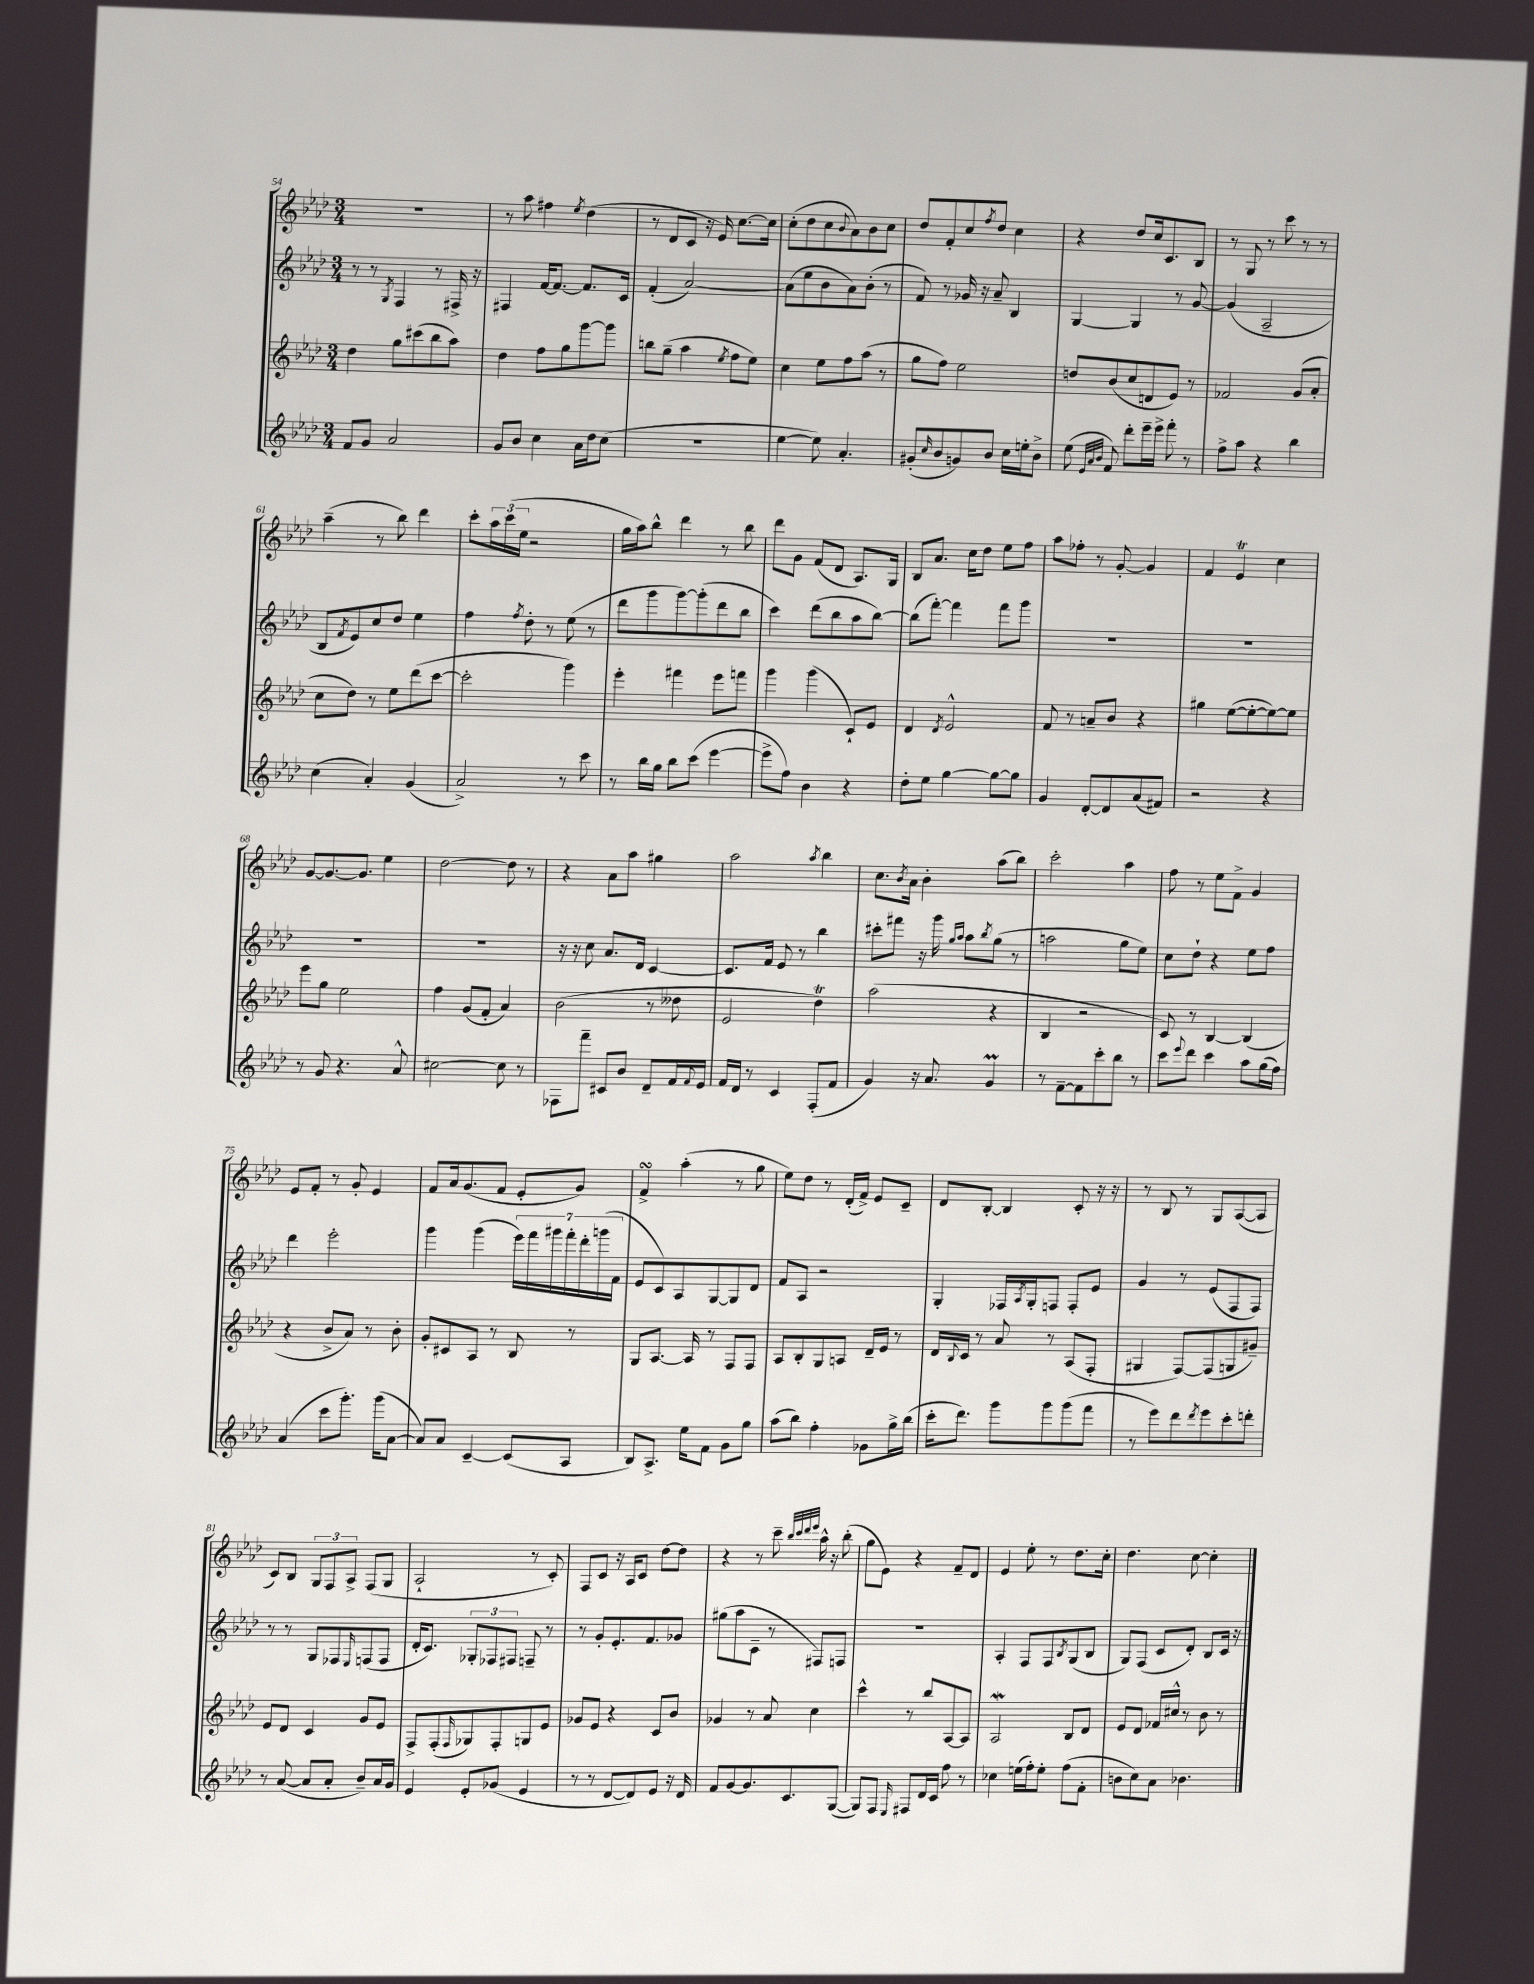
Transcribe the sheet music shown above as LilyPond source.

<<
\new StaffGroup <<
\new Staff = "s0" {
    \clef treble \key aes \major \numericTimeSignature \time 3/4
    R2. |
    r8 aes''8 fis''4 \acciaccatura { ees''8 } des''4( |
    r8 des'8 c'8 r16 ees'16) c''8.~ c''16 |
    c''8-.( des''8 c''8 \appoggiatura { bes'8 } aes'8) bes'8 c''8 |
    des''8 f'8-. c''8 \acciaccatura { f''8 } des''8 c''4 |
    r4 des''8 c''16 c'8. bes8 |
    r8 g8 r8 c'''8 r8 r8 |
    aes''4--( r8 bes''8) des'''4 |
    c'''8-. \tuplet 3/2 { aes''16 c'''16( ees''16 } r2 |
    g''16 aes''16) bes''8-^ des'''4 r8 bes''8 |
    des'''8 g'8 f'8( des'8 aes8.) g16 |
    bes8 aes'8. c''16 des''8 ees''8 f''8 |
    aes''8 fes''8-. r8 g'8~-. g'4 |
    f'4 ees'4\trill c''4 |
    g'8~ g'8.~ g'8. ees''4 |
    des''2~ des''8 r8 |
    r4 aes'8 aes''8 gis''4 |
    aes''2 \acciaccatura { aes''8 } bes''4 |
    c''8. \acciaccatura { bes'8 } aes'16 bes'4-. aes''8( bes''8) |
    c'''2-. aes''4 |
    f''8 r8 ees''8 f'8-> g'4 |
    ees'8 f'8-. r8 g'8-. ees'4 |
    f'8 aes'16 g'8.( f'8 ees'8-. g'8) |
    f'4->\turn aes''4-.( r8 g''8 |
    ees''8) des''8 r8 des'16-.( f'16->) ees'8 c'8-- |
    des'8 bes8~-. bes4 c'8-. r16 r16 |
    r8 bes8 r8 g8 aes8~( aes8 |
    c'8) bes8 \tuplet 3/2 { g8 f8 aes8-> } f8( g8 |
    aes2-! r8 c'8-.) |
    f8 c'8 r16 aes16 c'8 des''8~ des''8 |
    r4 r8 c'''8-- \grace { bes''32 c'''32 des'''32 ees'''32 } aes''16-^ r16 bes''8-.( |
    g''8 ees'8) r4 f'8-- des'8 |
    ees'4 ees''8-. r8 des''8. c''16-. |
    des''4. c''8~ c''4-. \bar "|." |
}
\new Staff = "s1" {
    \clef treble \key aes \major \numericTimeSignature \time 3/4
    r8 r8 \acciaccatura { g8 } f4 r8 fis16-> r16 |
    fis4 f'16~ f'8.~ f'8. c'16 |
    f'4-.( aes'2~) |
    aes'8( ees''8 bes'8 aes'8) bes'8-.( r8 |
    f'8) r8 ges'16 r16 aes'8-- bes4 |
    g4~ g4 r8 g'8~ |
    g'4( aes2-- |
    bes8 \acciaccatura { f'8 } ees'8) c''8 des''8 ees''4 |
    f''4 \acciaccatura { f''8 } des''8-. r8 ees''8( r8 |
    des'''8 g'''8 g'''8~) g'''8-.( des'''8 bes''8 |
    c'''4) des'''8( bes''8 aes''8 bes''8~) |
    bes''8( f'''8~-.) f'''4 f'''8 g'''8 |
    R2. |
    R2. |
    R2. |
    R2. |
    r16 r16 c''8 aes'8. des'16 c'4~ |
    c'8. f'16 ees'8 r8 bes''4 |
    cis'''8-. fis'''8 r16 g'''16 \grace { g''16 aes''16 } aes''8 \acciaccatura { bes''8 } g''8( r8 |
    a''2 g''8 ees''8) |
    c''8 des''8-! r4 ees''8 f''8 |
    des'''4 ees'''2-. |
    g'''4 g'''4( \tuplet 7/4 { ees'''16) f'''16 gis'''16 f'''16-. des'''16-. g'''16( f'16 } |
    ees'8 c'8) aes8 g8~ g8 des'8 |
    f'8 aes8 r2 |
    g4-. fes16 \acciaccatura { aes8 } g16-. f8 f8-. ees'8 |
    g'4 r8 ees'8( f8 f8) |
    r8 r8 g8 fes8 \grace { ees16 } f8( f8 |
    des'16-. c'8.) \tuplet 3/2 { ges8-. fes8 fis8 } f8-- r8 |
    r8 g'8-. ees'8.-. f'8. ges'8 |
    gis''8( aes''8 c'8-- r8 fis8) f8 |
    R2. |
    aes4-. f8 f8 \acciaccatura { bes8 } g8( bes8 |
    g8) f8( c'8 des'8-.) bes8 c'16 r16 \bar "|." |
}
\new Staff = "s2" {
    \clef treble \key aes \major \numericTimeSignature \time 3/4
    des''4 g''8 cis'''8( bes''8 aes''8) |
    des''4 f''8 g''8 g'''8~ g'''8 |
    b''8 g''8--( aes''4 \acciaccatura { ees''8 } f''8 ees''8) |
    c''4 ees''8 f''8 aes''8( r8 |
    g''8 f''8) ees''2 |
    d''8 bes'8( c''8 d'8 ees'8) r8 |
    fes'2 g'8( aes'8-. |
    c''8 des''8) r8 ees''8 des'''8( c'''8~ |
    c'''2-. g'''4) |
    ees'''4-. fis'''4 ees'''8 f'''8 |
    g'''4 g'''4( c'8-!) ees'8 |
    des'4 \acciaccatura { des'8 } ees'2-^ |
    f'8 r8 a'8-- bes'8 r4 |
    gis''4 ees''8~( ees''8~-. ees''8~) ees''8 |
    ees'''8 g''8 ees''2 |
    f''4 g'8( f'8-. aes'4) |
    bes'2( r8 deses''8 |
    ees'2 des''4\trill) |
    aes''2( r4 |
    bes4 r2 |
    c'8) r8 bes4~ bes4( |
    r4 bes'8-> aes'8) r8 bes'8-. |
    g'8-. cis'8 aes8 r8 bes8 r8 |
    g8 aes8.~ aes16 r8 f8 f8 |
    aes8 bes8-. g8 a8 des'16-- ees'16 r8 |
    des'16 \appoggiatura { bes8 } c'16 r8 aes'8 r8 aes8( f8-. |
    gis4 f8~) f8( g8 gis'8--) |
    ees'8 des'8 c'4 g'8 ees'8 |
    f8-> f8-.( \grace { f16 } ges8) f8-. g8 ees'8 |
    ges'8 ees'8 r4 c'8 bes'8 |
    ges'4 r8 aes'8 c''4 |
    c'''4-^ r8 bes''8 aes8~ aes8 |
    aes2\mordent bes8 des'8 |
    ees'8 des'8 fes'16 cis''16-^ r8 bes'8 r8 \bar "|." |
}
\new Staff = "s3" {
    \clef treble \key aes \major \numericTimeSignature \time 3/4
    f'8 g'8 aes'2 |
    g'8 bes'8 c''4 aes'16 des''16 c''8( |
    R2. |
    ees''4~ ees''8) aes'4.-. |
    gis'8-.( \grace { c''16 } bes'8 g'8) bes'8 c''16 e''16-. bes'8-> |
    ees''8( \grace { ees'32 aes'32 bes'32 } f'8) des'''8-. ees'''16-- ees'''16-> f'''8-. r8 |
    f''8-> aes''8 r4 bes''4 |
    c''4( aes'4-.) g'4( |
    aes'2->) r8 c'''8 |
    r8 bes''16 g''16 bes''8 c'''8( ees'''4~ |
    ees'''8-> f''8) bes'4 r4 |
    des''8-. ees''8 g''4~ g''8~ g''8 |
    g'4 des'8~-. des'8 aes'8( fis'8) |
    r2 r4 |
    r8 g'8 r4. aes'8-^ |
    cis''2~ cis''8 r8 |
    fes8 f'''8-- cis'8 bes'8 des'8-- f'16 \appoggiatura { f'8 } ees'16 |
    f'16 des'16 r8 c'4 f8-.( f'8 |
    g'4) r16 aes'8. g'4\prall |
    r8 f'8~-- f'8 c'''8-. bes''8 r8 |
    c'''8 \appoggiatura { ees'''8 } des'''8 c'''4 aes''8 g''16( f''16) |
    aes'4( c'''8 g'''8.-.) g'''16( aes'8~ |
    aes'8) aes'8 c'4~-- c'8( aes8 |
    bes8) aes8.-> ees''16 f'8 g'8 g''8 |
    aes''8( bes''8) f''4-. ges'8 g''16-> bes''16( |
    c'''16-. des'''8.) g'''8 g'''8 g'''8( f'''8 |
    r8 ees'''8) des'''8 \acciaccatura { des'''8 } ees'''8 c'''8-. d'''8-. |
    r8 aes'8~( aes'8 aes'8-. bes'8--) aes'16 g'16 |
    ees'4 ees'8-. ges'8( ees'4 |
    r8 r8 des'8~ des'8) ees'8 r16 des'16 |
    f'8 g'8~ g'8. c'8. g8~( |
    g8) f8 \grace { ees16 } fis8 des'16 c'16 f''8 r8 |
    ces''4 e''16( f''16-.) e''8-. f''8( f'8-. |
    b'8 c''8) aes'8 bes'4. \bar "|." |
}
>>
>>
\layout { \context { \Score currentBarNumber = #54 } }
